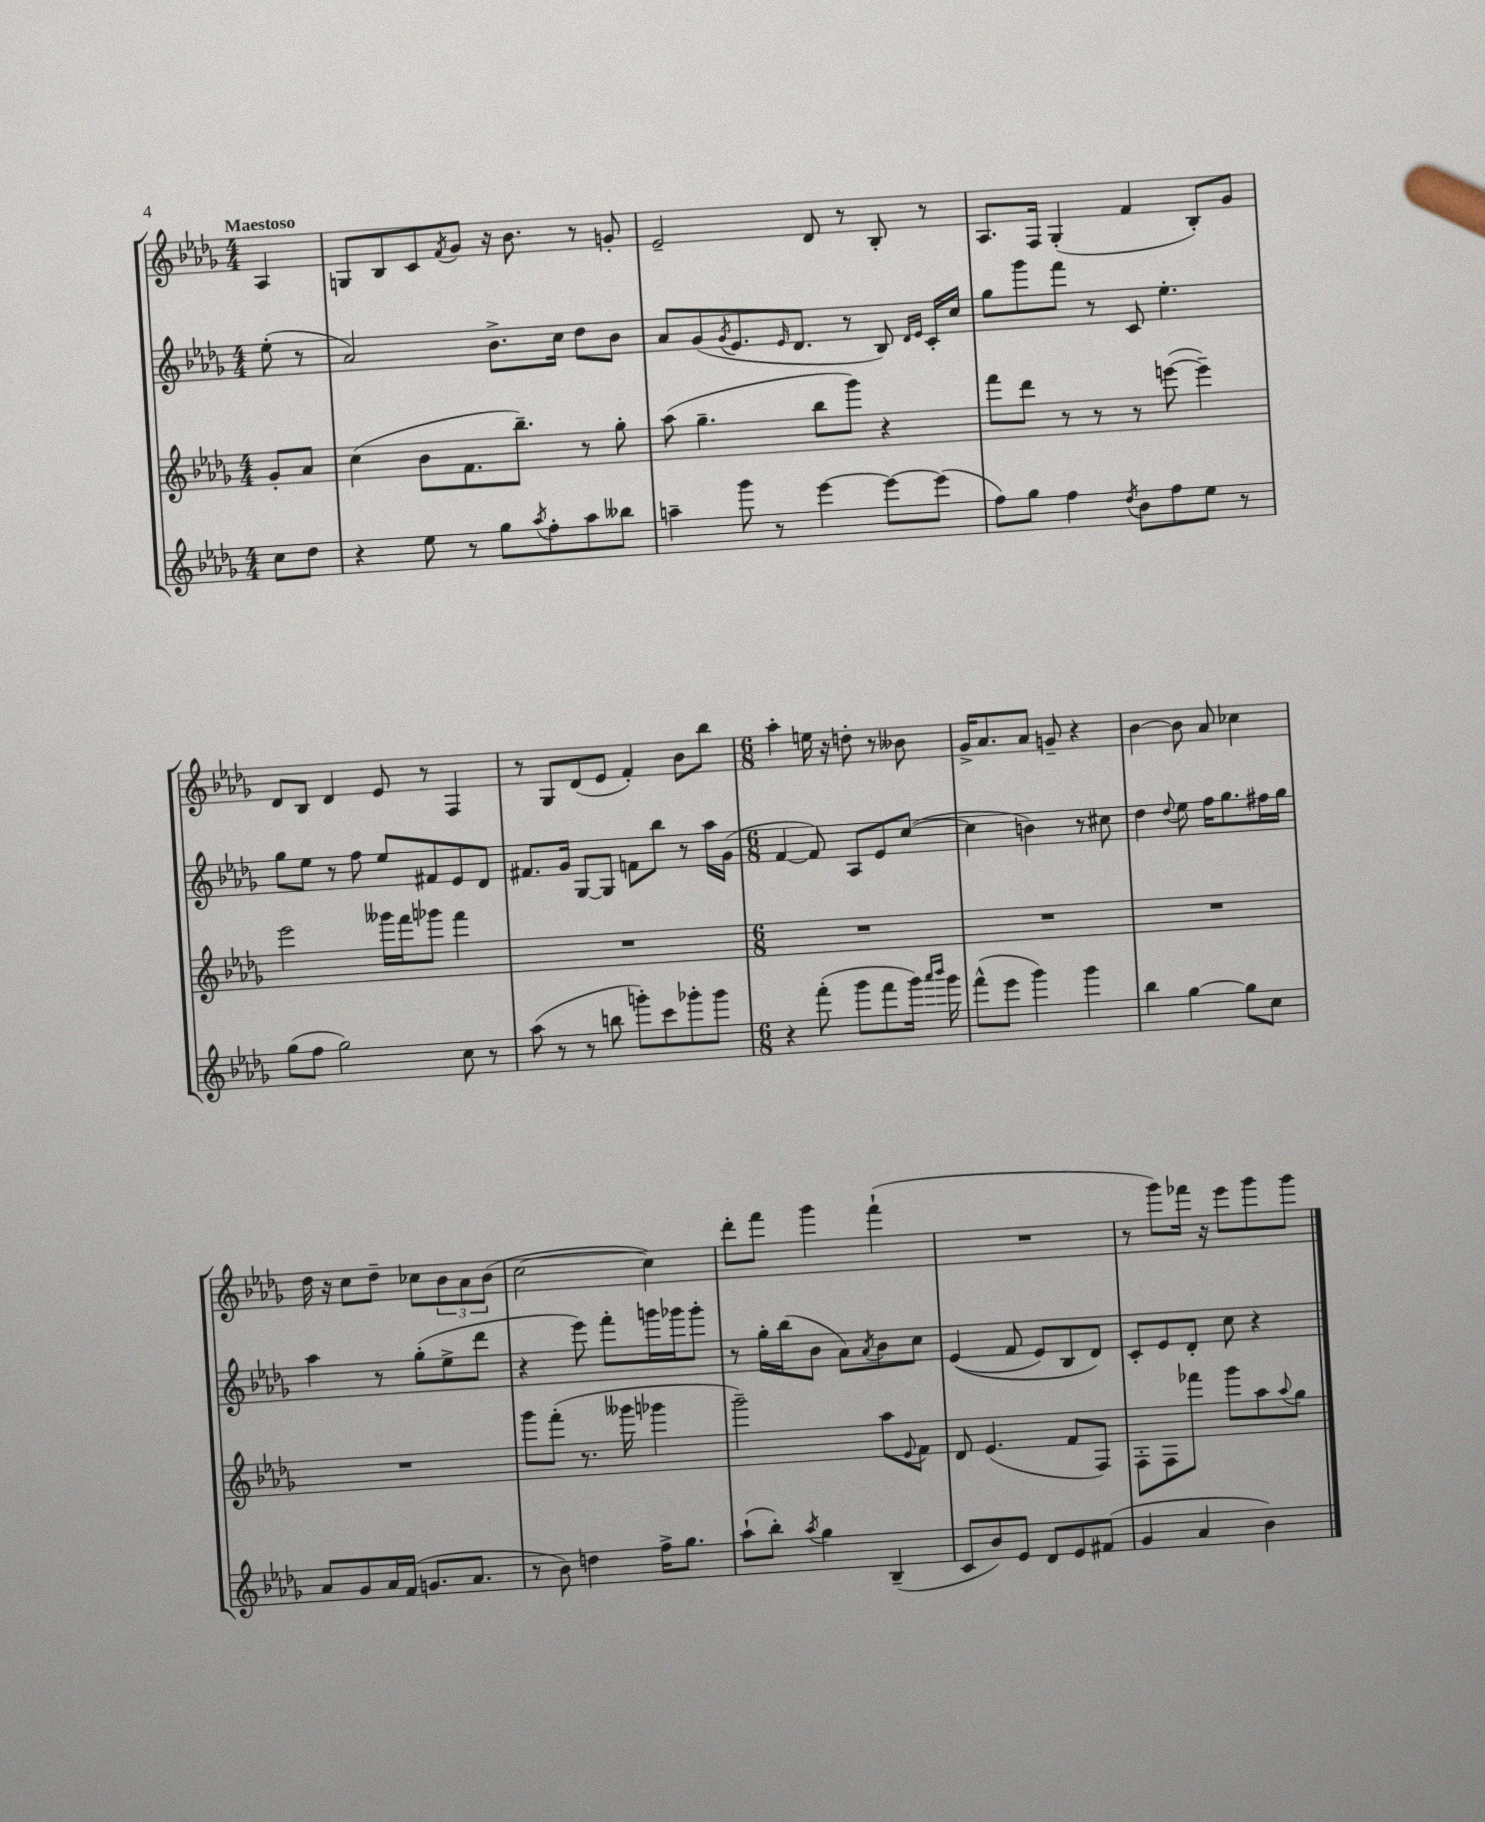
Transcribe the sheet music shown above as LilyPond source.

<<
\new StaffGroup <<
\new Staff = "s0" {
    \clef treble \key des \major \numericTimeSignature \time 4/4 \partial 4 \tempo "Maestoso"
    aes4 |
    g8 bes8 c'8 \acciaccatura { f'8 } ges'8 r16 bes'8. r8 g'8-. |
    ees'2-- des'8 r8 bes8-. r8 |
    aes8. f16 ges4-.( f'4 bes8-.) ges'8 |
    des'8 bes8 des'4 ees'8 r8 f4 |
    r8 ges8 des'8( ees'8 f'4-.) bes'8 bes''8 |
    \numericTimeSignature \time 6/8 aes''4-. e''16 r16 d''8-. r8 beses'8 |
    ges'16-> aes'8. aes'8 g'8-- r4 |
    bes'4~ bes'8 aes'8 ces''4 |
    des''16 r16 c''8 des''8-- ces''8 \tuplet 3/2 { bes'8 aes'8 bes'8( } |
    c''2~ c''4) |
    des'''8-. f'''8 ges'''4 f'''4-!( |
    R2. |
    r8 ges'''8) fes'''16 r16 ees'''8 ges'''8 ges'''8 \bar "|." |
}
\new Staff = "s1" {
    \clef treble \key des \major \numericTimeSignature \time 4/4 \partial 4
    ees''8-.( r8 |
    aes'2) bes'8.-> c''16 des''8 bes'8 |
    aes'8 ges'8( \acciaccatura { ges'8 } ees'8. \grace { ees'16 } des'8. r8 bes8) \grace { des'16 ees'16 } c'16-. c''16 |
    ges''8 ges'''8 f'''8 r8 c'8 ees''4.-. |
    ges''8 ees''8 r8 f''8 ees''8 fis'8 ees'8 des'8 |
    fis'8. ges'16 ges8~ ges8 f'8 bes''8 r8 aes''16 ges'16( |
    \numericTimeSignature \time 6/8 f'4~ f'8) aes8 ees'8 c''8~( |
    c''4 b'4) r8 cis''8 |
    des''4 \appoggiatura { des''8 } ees''8 f''16 ges''8. fis''16 ges''16 |
    aes''4 r8 ges''8-.( ees''8-> des'''8 |
    r4 ees'''8) f'''8-. g'''16 ges'''16 ges'''8-. |
    r8 ges''16-. bes''16( bes'8 aes'8) \acciaccatura { aes'8 } bes'8 c''8 |
    ees'4(\( f'8 ees'8) bes8 des'8\) |
    c'8-. ees'8 des'8-. c''8 r4 \bar "|." |
}
\new Staff = "s2" {
    \clef treble \key des \major \numericTimeSignature \time 4/4 \partial 4
    ges'8-. aes'8 |
    c''4( bes'8 f'8. bes''8.--) r8 ges''8-. |
    aes''8( ges''4.-- bes''8 ges'''8) r4 |
    f'''8 des'''8 r8 r8 r8 e'''8~( e'''4--) |
    ees'''2 geses'''16 f'''16 ges'''8 f'''4 |
    R1 |
    \numericTimeSignature \time 6/8 R2. |
    R2. |
    R2. |
    R2. |
    ges'''8 f'''8-.( r8. geses'''16 ges'''4 |
    ges'''2--) aes''8 \appoggiatura { ees'8 } f'8 |
    des'8 ees'4.( f'8 f8) |
    f8-. f8 fes'''8 ges'''8 aes''8 \appoggiatura { aes''8 } ges''8 \bar "|." |
}
\new Staff = "s3" {
    \clef treble \key des \major \numericTimeSignature \time 4/4 \partial 4
    c''8 des''8 |
    r4 ees''8 r8 ges''8 \acciaccatura { aes''8 } f''8-. aes''8 beses''8 |
    a''4-- ges'''8 r8 ees'''4~ ees'''8~ ees'''8( |
    f''8) ges''8 f''4 \acciaccatura { des''8 } bes'8 f''8 ees''8 r8 |
    ges''8( f''8 ges''2) c''8 r8 |
    aes''8( r8 r8 b''8 g'''8-.) c'''8 ges'''8-. ges'''8 |
    \numericTimeSignature \time 6/8 r4 f'''8-.( ges'''8 f'''8 ges'''16) \grace { aes'''16 bes'''16 } ges'''16 |
    f'''8-^( ees'''8 ges'''4) ges'''4 |
    bes''4 ges''4~ ges''8 c''8 |
    aes'8 ges'8 aes'16 f'16( g'8. aes'8. |
    r8 bes'8) d''4 f''16-> ges''8. |
    aes''8-!( bes''8-.) \acciaccatura { aes''8 } ges''4 bes4--( |
    c'8 bes'8) ees'8 des'8 ees'8 fis'8( |
    ges'4 aes'4 bes'4) \bar "|." |
}
>>
>>
\layout { \context { \Score \remove "Bar_number_engraver" } }
